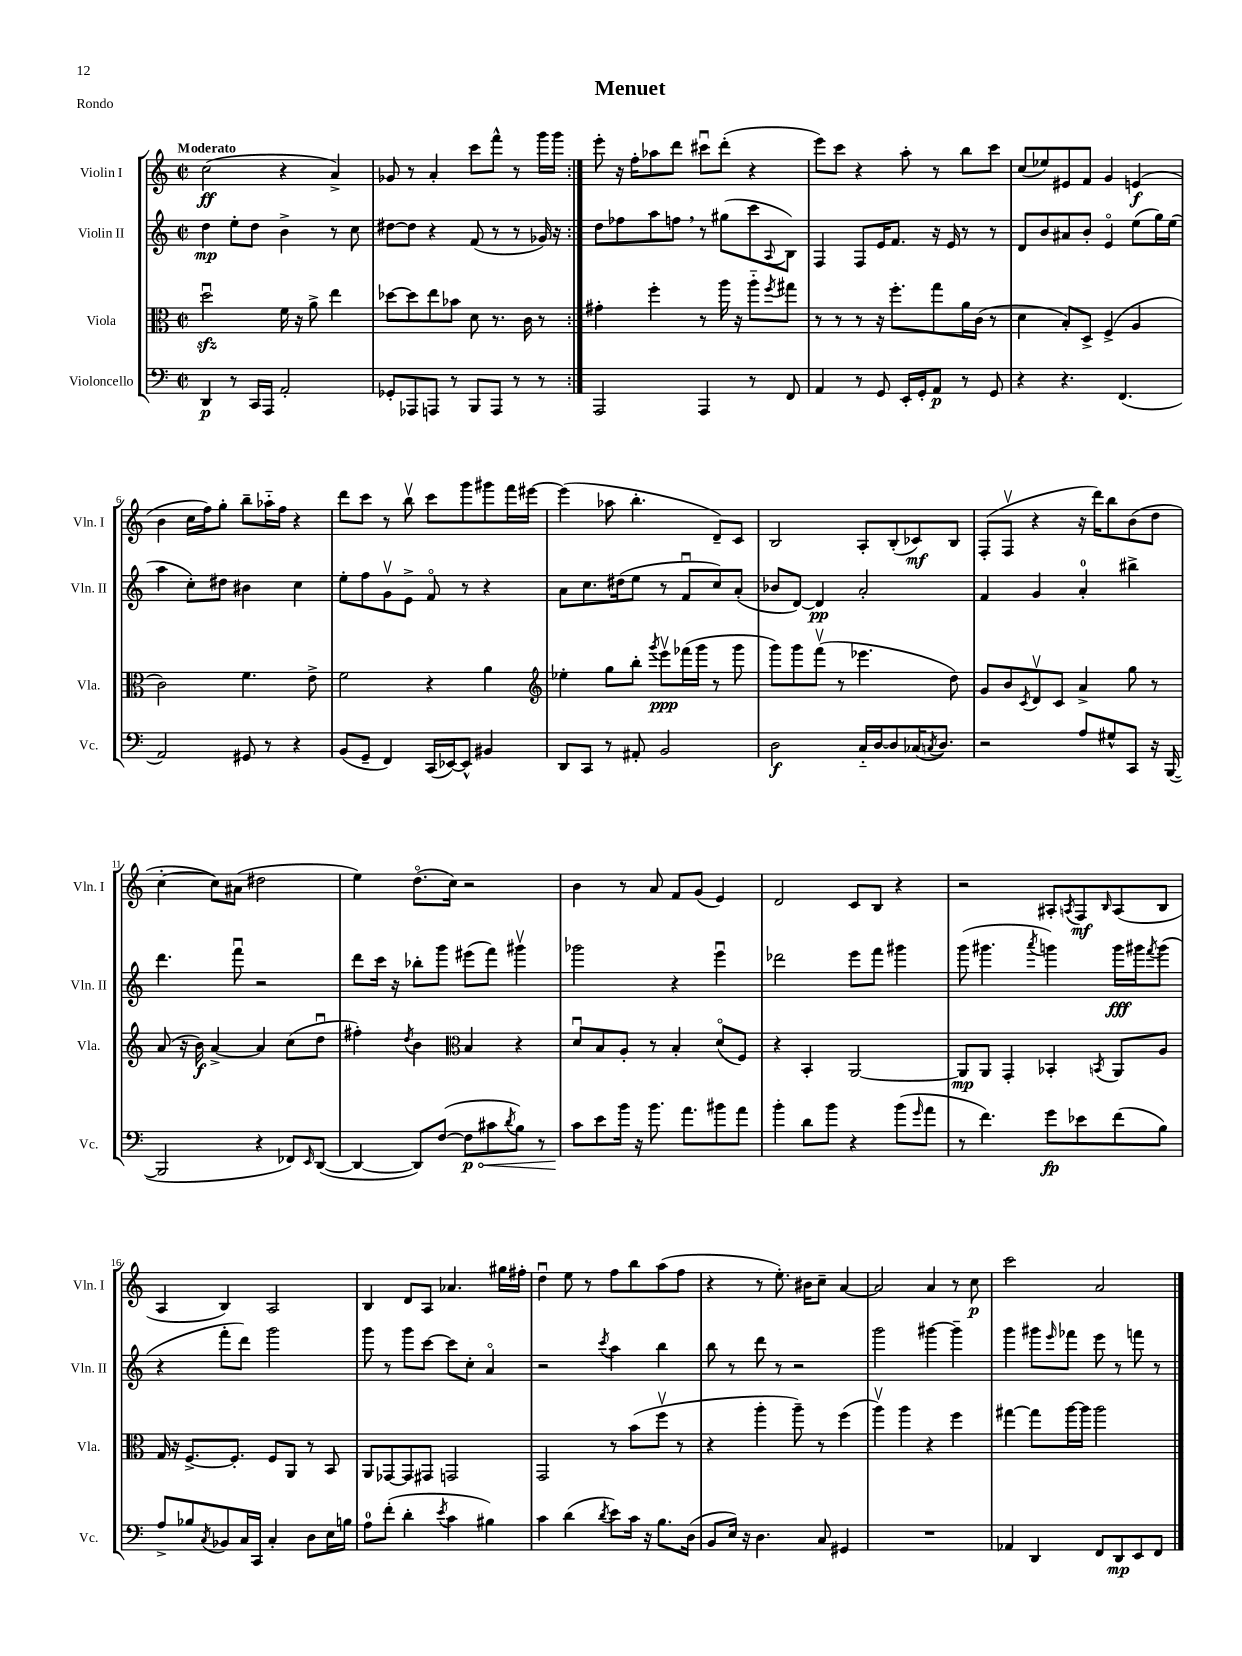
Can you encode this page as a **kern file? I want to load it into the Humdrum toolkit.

**kern	**kern	**kern	**kern
*staff4	*staff3	*staff2	*staff1
*clefF4	*clefC3	*clefG2	*clefG2
*k[]	*k[]	*k[]	*k[]
*M2/2	*M2/2	*M2/2	*M2/2
*met(c|)	*met(c|)	*met(c|)	*met(c|)
4DD	2ddu	4dd	(2cc
8r	.	8ee'	.
16CC	.	8dd	.
16AAA	.	.	.
2AA'	16f	4b^	4r
.	16r	.	.
.	8a^	.	.
.	4ee	8r	4a^)
.	.	8cc	.
=	=	=	=
8GG-'	[8dd-	[8dd#	8g-
8AAA-	8dd-]	8dd#]	8r
8AAA	8ee	4r	4a'
8r	8b-	.	.
8BBB	8d	(8f	8ccc
8AAA	8.r	8r	8fff^^
8r	.	8r	8r
.	16c	.	.
8r	8r	16g-)	16ggg
.	.	16r	16ggg
=:|!	=:|!	=:|!	=:|!
2AAA	4g#'	8dd	8eee'
.	.	8ff-	16r
.	.	.	16ff'
.	4ff'	8aa	8aa-
.	.	8ff	8ddd
4AAA	8r	8r	8ccc#u
.	16aa	(8gg#	(8ddd'
.	16r	.	.
8r	8aa'~	8ccc	4r
.	8qff	8qqA	.
8FF	8gg#	8B)	.
=	=	=	=
4AA	8r	4F	8eee)
.	8r	.	8ccc
8r	8r	8F	4r
8GG	16r	16e	.
.	8.ff'	8.f	.
16EE'	.	.	8aa'
16GG'	.	.	.
8AA	8gg	16r	8r
.	.	16e	.
8r	16a	8r	8bb
.	(16c	.	.
8GG	8r	8r	8ccc
=	=	=	=
4r	4d	8d	(8cc
.	.	8b	8ee-)
4.r	8B')	8a#	8e#
.	8D^	8b'	8f
.	(4F^	4eo	4g
(4.FF	.	.	.
.	4A	(8ee	(4e
.	.	16gg)	.
.	.	(16ee	.
=	=	=	=
2AA)	2c)	4aa	4b
.	.	8cc')	16cc
.	.	.	16ff)
.	.	8dd#	8gg'
8GG#	4.f	4b#	8bb~
8r	.	.	16aa-'~
.	.	.	16ff
4r	.	4cc	4r
.	8e^	.	.
=	=	=	=
(8BB	2f	8ee'	8ddd
8GG~	.	8ff	8ccc
4FF)	.	8gv	8r
.	.	8e^	8bbv
(16CC	4r	8fo	8ccc
[16EE-)	.	.	.
8EE-^^]	.	8r	8ggg
4BB#	4a	4r	8ggg#
.	.	.	16fff
.	.	.	[16eee#
=	=	=	=
*	*clefG2	*	*
8DD	4ee-'	8a	(4eee#]
8CC	.	8.cc	.
8r	8gg	.	8aa-
.	.	(16dd#	.
8AA#'	8bb'	8ee	4.bb'
.	8qggg	.	.
2BB	8eeev	8r	.
.	(16fff-	8fu	.
.	16ggg	.	.
.	8r	8cc)	8d~)
.	8ggg	(8a'	8c
=	=	=	=
2D	8ggg)	8b-	2B
.	8ggg	[8d)	.
.	(8fffv	4d]	.
.	8r	.	.
16C'~	4.eee-	2a'	8A'
[16D	.	.	.
8D]	.	.	(8B'
(16C-	.	.	8c-)
8qC	.	.	.
8.D)	.	.	.
.	8dd)	.	8B
=	=	=	=
2r	8g	4f	(8F'
.	8b	.	8Fv
.	8qc	.	.
.	8dv	4g	4r
.	8c	.	.
8A	4a^	4a'	16r
.	.	.	16ddd)
8G#^^	.	.	8bb
8CC	8gg	4bb#^	(8b
16r	8r	.	8dd
([16BBB	.	.	.
=	=	=	=
2BBB]	(8a	4.ddd	[4cc'
.	16r	.	.
.	16b)	.	.
.	[4a^	.	8cc])
.	.	8fffu	(8a#
4r	4a]	2r	2dd#
8FF-)	(8cc	.	.
16qqEE	.	.	.
([8DD	8ddu	.	.
=	=	=	=
4DD_	4ff#')	8ddd	4ee)
.	.	16ccc	.
.	.	16r	.
.	8qdd	.	.
8DD])	4b	8bb-'	(8.ddo
([8F	.	8ggg	.
.	.	.	16cc)
*	*clefC3	*	*
8F]	4B	(8eee#	2r
8c#	.	8fff)	.
8qd	.	.	.
8B)	4r	4ggg#v	.
8r	.	.	.
=	=	=	=
8c	8du	2ggg-	4b
8e	8B	.	.
16b	8A'	.	8r
16r	.	.	.
8.b	8r	.	8a
.	4B'	4r	8f
8.a	.	.	.
.	.	.	(8g
8b#	(8do	4eeeu	4e)
8a	8F)	.	.
=	=	=	=
4b'	4r	2ddd-	2d
8d	4BB'	.	.
8b	.	.	.
4r	[2AA	8eee	8c
.	.	8fff	8B
(8b	.	4ggg#	4r
16qqg	.	.	.
8a	.	.	.
=	=	=	=
8r	8AA]	(8ggg	2r
4.f)	8AA	4.ggg#	.
.	4GG'	.	.
.	.	8qaaa	.
8g	4BB-'	4ggg)	8A#'
.	.	.	8qA
8e-	.	.	8F
.	8qBB	.	16qqB
(8f	8AA	16ggg	(8A
.	.	16ggg#	.
.	.	8qfff	.
8B)	8A	(8ggg#	8B
=	=	=	=
8A^	16G	4r	4A
.	16r	.	.
8B-	[8.F^	.	.
8qC	.	.	.
8BB-	.	8fff'	4B)
.	8.F']	.	.
16C	.	8ddd)	.
16CC	.	.	.
4C'	8F	2ggg	2A
.	8AA	.	.
8D	8r	.	.
16E	8BB	.	.
16B	.	.	.
=	=	=	=
8A	8AA	8ggg	4B
(8f'	[8GG-	8r	.
4d'	8GG-]	8ggg	8d
.	8GG#	[8ccc	8A
8qe	.	.	.
4c	2GG	8ccc]	4.a-
.	.	8cc'	.
4B#)	.	4ao	.
.	.	.	16gg#
.	.	.	16ff#'
=	=	=	=
4c	2GG	2r	4ddu
(4d	.	.	8ee
.	.	.	8r
8qd	.	8qccc	.
8e)	8r	4aa	8ff
16c	(8b	.	8bb
16r	.	.	.
8.B	8ffv	4bb	(8aa
.	8r	.	8ff
(16D	.	.	.
=	=	=	=
8BB	4r	8bb	4r
16E)	.	8r	.
16r	.	.	.
4.D	4aa'	8ddd	8r
.	.	8r	8.ee')
.	8aa~)	2r	.
.	.	.	16b#
8C	8r	.	8cc~
4GG#	(4ff	.	[4a
=	=	=	=
1r	4aav)	2ggg	2a]
.	4aa	.	.
.	4r	[4ggg#	4a
.	4ff	4ggg#~]	8r
.	.	.	8cc
=	=	=	=
4AA-	[4gg#	4ggg	2ccc
4DD	8gg#]	8ggg#	.
.	.	16qqeee	.
.	[16aa	8fff-	.
.	16aa]	.	.
8FF	2aa	8eee	2a
8DD	.	8r	.
8EE	.	8fff	.
8FF	.	8r	.
==	==	==	==
*-	*-	*-	*-
